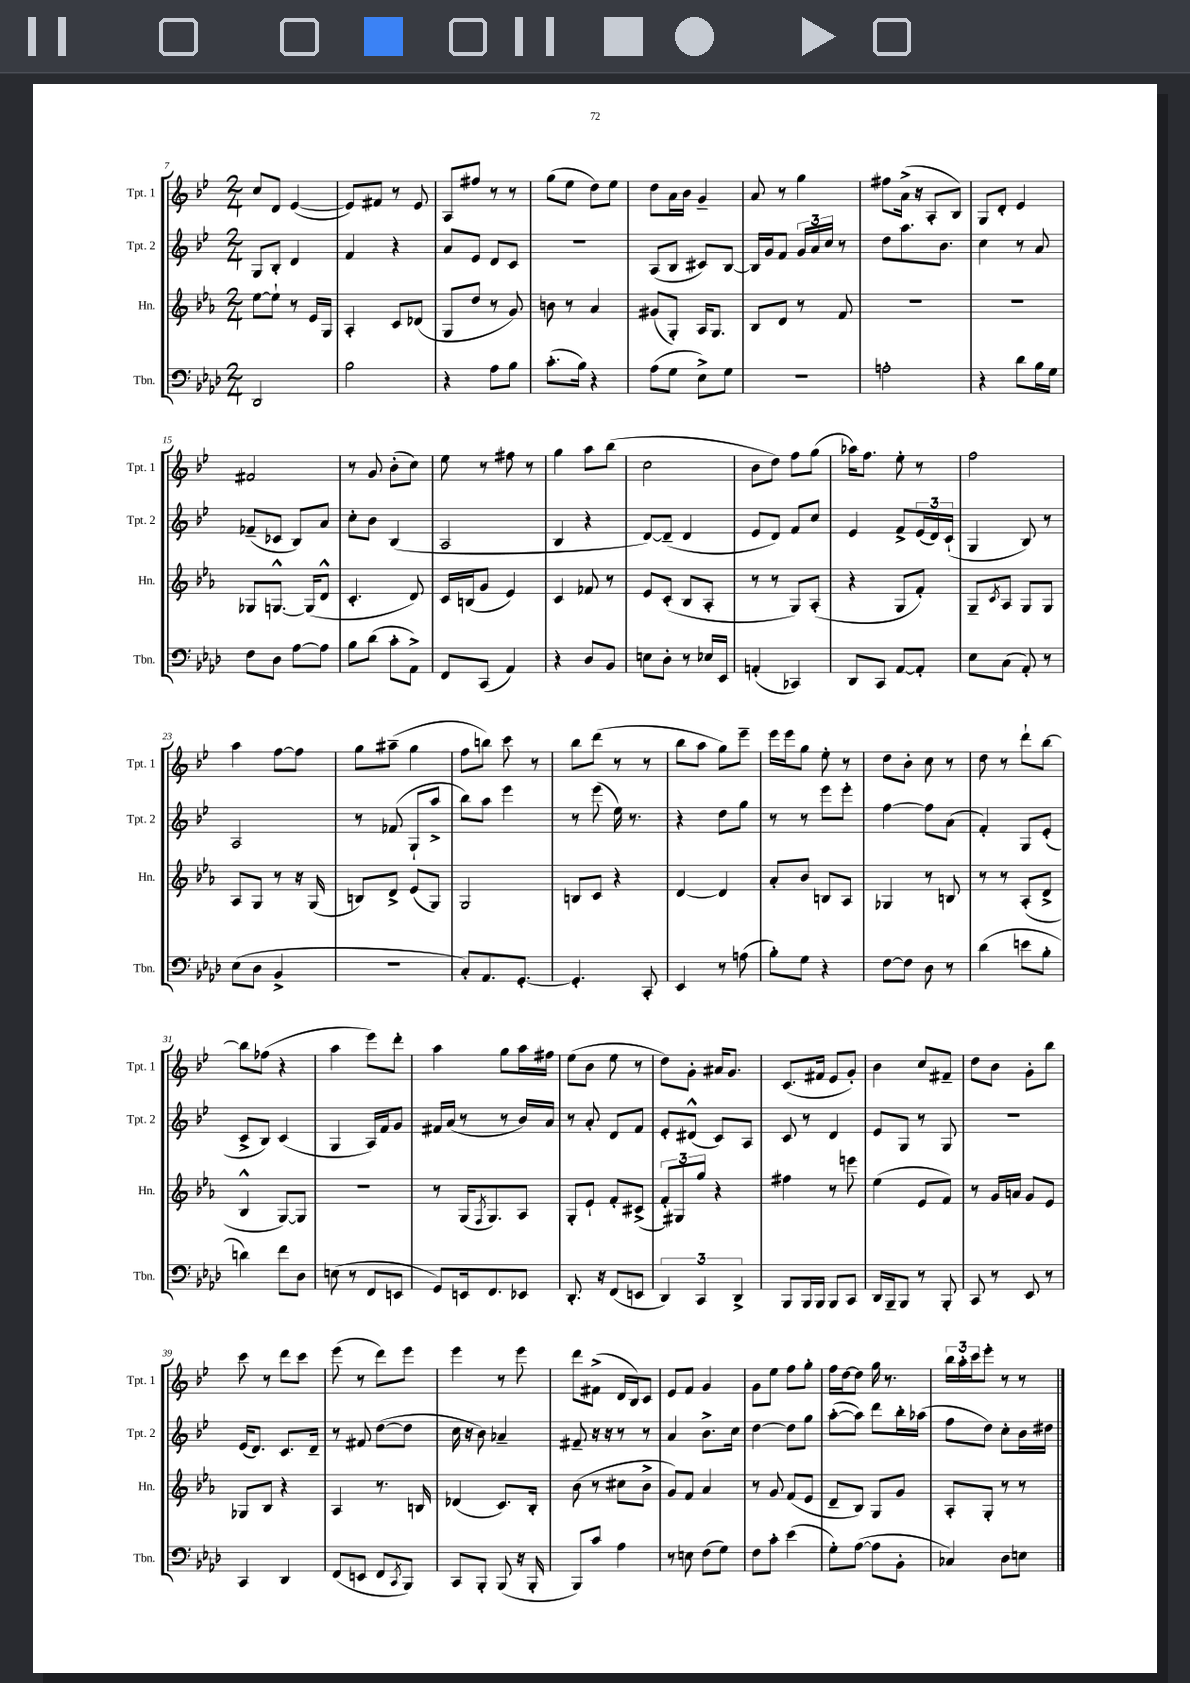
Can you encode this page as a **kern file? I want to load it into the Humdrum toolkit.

**kern	**kern	**kern	**kern
*part4	*part3	*part2	*part1
*staff4	*staff3	*staff2	*staff1
*I"Tbn.	*I"Hn.	*I"Tpt. 2	*I"Tpt. 1
*I'Tbn.	*I'Hn.	*I'Tpt. 2	*I'Tpt. 1
*clefF4	*clefG2	*clefG2	*clefG2
*k[b-e-a-d-]	*k[b-e-a-]	*k[b-e-]	*k[b-e-]
*M2/4	*M2/4	*M2/4	*M2/4
=7	=7	=7	=7
2DD-/	[8ee-\L	8G/L	8cc/L
.	8ee-`\J]	8B-'/J	8d/J
.	8r	4d/	([4e-/
.	16e-/LL	.	.
.	16G/JJ	.	.
=8	=8	=8	=8
2B-\	4A-'/	4f/	8e-/L])
.	.	.	8f#X/J
.	8c/L	4r	8r
.	(8d-X/J	.	8e-/
=9	=9	=9	=9
4r	8G/L	8a/L	8A/L
.	8dd/J	8e-/J	8ff#X/J
8A-\L	8r	8d/L	8r
8B-\J	8g/)	8c/J	8r
=10	=10	=10	=10
(8.c'\L	8bn\	2r	(8gg\L
.	8r	.	8ee-\J
16B-\Jk)	.	.	.
4r	4a-/	.	8dd\L)
.	.	.	8ee-\J
=11	=11	=11	=11
(8A-\L	(8g#X/L	(8A/L	8dd\L
8G\J	8G'/J)	8B-/J	16a\L
.	.	.	16b-\JJ
8E-^\L)	16A-/KL	8c#X/L)	4g~/
.	8.G/J	.	.
8G\J	.	[8B-/J	.
=12	=12	=12	=12
2r	8B-/L	16B-/LL]	8a/
.	.	16g/J	.
.	8d/J	8f/J	8r
.	8r	24g/LL	4gg\
.	.	24a/	.
.	.	24cc/JJ	.
.	8f/	8r	.
=13	=13	=13	=13
2An'\	2r	8dd\L	8ff#X\L
.	.	8.aa\	(16a^\Jk
.	.	.	16r
.	.	.	8A'/L
.	.	8.b-\J	.
.	.	.	8B-/J)
=14	=14	=14	=14
4r	2r	4cc\	8G/L
.	.	.	8d'/J
8d-\L	.	8r	4e-/
16B-\L	.	8a/	.
16G\JJ	.	.	.
!!LO:LB:g=z
=15	=15	=15	=15
8F\L	8G-X/L	(8f-X~/L	2f#X/
8D-\J	[8.Gn^^/J	8c-X/J	.
[8A-\L	.	8B-/L)	.
.	(16G/KL]	.	.
8A-\J]	8d^^/J	8a/J	.
=16	=16	=16	=16
8B-\L	4.c'/	8cc'\L	8r
(8d-\J	.	8b-\J	8g/
8c'\L	.	(4B-/	(8b-'\L
8AA-^\J)	8d/)	.	8cc\J)
=17	=17	=17	=17
8FF/L	16c/LL	2A/	8ee-\
.	(16Bn/J	.	.
(8CC/J	8g/J	.	8r
4AA-/)	4e-/)	.	8ff#X\
.	.	.	8r
=18	=18	=18	=18
4r	4c/	4B-/	4gg\
8D-/L	8f-X/	4r	8aa\L
8BB-/J	8r	.	(8bb-\J
=19	=19	=19	=19
8En\L	8e-/L	[8d/L)	2cc\
8D-'\J	(8c'/J	(8d~/J]	.
8r	8B-/L	4d/	.
16E-X/LL	8A-'/J	.	.
16EE-/JJ	.	.	.
=20	=20	=20	=20
(4AAn'/	8r	8e-/L	8b-\L
.	8r	8d/J)	8dd\J)
4CC-X/)	8G/L)	8f/L	8ff\L
.	(8A-'/J	8cc/J	(8gg\J
=21	=21	=21	=21
8DD-/L	4r	4e-/	16aa-X\KL)
.	.	.	8.ff\J
8CC/J	.	.	.
[8AA-/L	8G/L	8f^/L	8ee-'\
8AA-'/J]	8f'/J)	(24e-/L	8r
.	.	24d/)	.
.	.	(24c`/JJ	.
=22	=22	=22	=22
8E-\L	8G~/L	4G/	2ff\
.	8qc/	.	.
(8C\J	8A-/J	.	.
8AA-'/)	8G/L	8B-/)	.
8r	8G/J	8r	.
!!LO:LB:g=z
=23	=23	=23	=23
(8E-\L	8A-/L	2A/	4aa\
8D-\J	8G/J	.	.
4BB-^/	8r	.	[8ff\L
.	16r	.	8ff\J]
.	(16G/	.	.
=24	=24	=24	=24
2r	8Bn/L)	8r	8gg\L
.	8d^/J	(8f-X/	(8aa#X~\J
.	(8e-/L	8G`/L	4gg\
.	8G/J)	8aa^/J	.
=25	=25	=25	=25
8C'/L)	2G/	8bb-\L)	8ff\L
8.AA-/	.	8aa\J	8bbn\J)
.	.	4eee-\	8ccc\
[8.GG'/J	.	.	.
.	.	.	8r
=26	=26	=26	=26
4.GG'/]	8Bn/L	8r	8bb-\L
.	8c/J	(8eee-\	(8ddd\J
.	4r	16ee-\)	8r
.	.	8.r	.
8CC'/	.	.	8r
=27	=27	=27	=27
4EE-/	[4d/	4r	8bb-\L
.	.	.	8aa\J
8r	4d/]	8dd\L	8gg\L)
(8An\	.	8gg\J	8eee-~\J
=28	=28	=28	=28
8B-'\L)	8a-'/L	8r	16eee-\LL
.	.	.	16eee-\J
8G\J	8b-/J	8r	8gg\J
4r	8Bn/L	8eee-\L	8ee-'\
.	8A-/J	8eee-'\J	8r
=29	=29	=29	=29
[8F\L	4G-X/	[4ff\	8dd\L
8F\J]	.	.	8b-'\J
8D-\	8r	8ff\L]	8cc\
8r	8Bn/	(8a\J	8r
=30	=30	=30	=30
(4d-\	8r	4f'/)	8dd\
.	8r	.	8r
8en\L	(8A-'/L	8G/L	8ddd`\L
8B-'\J	8d^/J	(8e-'/J	[8bb-\J
!!LO:LB:g=z
=31	=31	=31	=31
4dn\)	4B-^^/	8c^/L	8bb-\L]
.	.	8B-/J)	(8ff-X\J
8f\L	[8G/L)	(4c/	4r
8D-\J	8G/J]	.	.
=32	=32	=32	=32
(8En\	2r	4G/	4aa\
8r	.	.	.
8FF/L	.	16A/LL)	8eee-\L)
.	.	16f/J	.
8EEn/J	.	8g/J	8ddd'\J
=33	=33	=33	=33
8GG/L)	8r	16f#X/LL	4aa\
.	.	(16a/JJ	.
16EEn/k	(16G/KL	8r	.
.	8qF/	.	.
8.FF/	8.G/)	.	.
.	.	8r	8gg\L
8EE-X/J	8A-/J	16b-/LL)	16aa\L
.	.	16a/JJ	16ff#X\JJ
=34	=34	=34	=34
8.DD-'/	8G'/L	8r	(8ee-\L
.	8e-`/J	8a'/	8b-\J
16r	.	.	.
(8FF/L	8f'/L	8d/L	8ee-\
8EEn/J	(8c#X^/J	8f/J	8r
=35	=35	=35	=35
6DD-/)	12f'/L)	8e-'/L	8dd\L)
.	12G#X/	.	.
.	.	(8d#X^^/J	8g'\J
6CC/	12gg/J	.	.
.	4r	8c/L)	16a#X/KL
.	.	.	8.g/J
6DD-^/	.	.	.
.	.	8A/J	.
=36	=36	=36	=36
8BBB-/L	4ff#X\	8c/	(8.c/L
16BBB-/L	.	8r	.
16BBB-/JJ	.	.	16f#X/Jk
8BBB-/L	8r	4d/	8e-/L
8CC/J	8eeen\	.	8g'/J)
=37	=37	=37	=37
16DD-/LL	(4ee-\	8e-/L	4b-\
16BBB-~/J	.	.	.
8BBB-/J	.	8G/J	.
8r	8e-/L	8r	8cc/L
8BBB-'/	8f/J)	8G/	8f#X~/J
=38	=38	=38	=38
8CC/	8r	2r	8dd\L
8r	16g/LL	.	8b-\J
.	16an/JJ	.	.
8EE-/	8g/L	.	8g'\L
8r	8e-/J	.	8bb-\J
!!LO:LB:g=z
=39	=39	=39	=39
4CC/	8G-X/L	(16e-/KL	8ccc\
.	.	8.d/J)	.
.	8B-/J	.	8r
4DD-/	4r	8.c/L	8ddd\L
.	.	.	8ccc\J
.	.	16d~/Jk	.
=40	=40	=40	=40
(8FF/L	4A-/	8r	(8eee-\
8EEn/J	.	8f#X/	8r
8FF/L	8.r	([8dd\L	8ddd\L)
8qCC/	.	.	.
8BBB-/J)	.	8dd\J]	8eee-\J
.	16Bn/	.	.
=41	=41	=41	=41
8CC/L	(4d-X/	16cc\	4eee-\
.	.	16r	.
8BBB-'/J	.	8b-\)	.
(8BBB-/	8.c/L)	4a-X~/	8r
16r	.	.	8eee-\
16BBB-'/	16B-'/Jk	.	.
=42	=42	=42	=42
8BBB-/L)	(8b-\	8f#X~/	8ddd\L
8c/J	8r	16r	(8f#X^\J
.	.	16r	.
4A-\	8cc#X\L	8r	16d/LL
.	.	.	16B-/J)
.	8b-^\J	8r	8c/J
=43	=43	=43	=43
8r	8g/L)	4a/	8e-/L
8En\	8f/J	.	8f/J
(8F\L	4a-/	8.b-^\L	4g/
8G\J)	.	.	.
.	.	16cc\Jk	.
=44	=44	=44	=44
8F\L	8r	[4dd\	8g\L
8c'\J	8g/	.	8ee-\J
(4e-\	(8f/L	8dd\L]	8ff\L
.	8e-/J	8gg\J	8gg'\J
=45	=45	=45	=45
8G'\L)	8d~/L	([8aa'\L	16ff\LL
.	.	.	[16dd\J
([8A-\J	8B-/J)	8aa\J])	8dd\J]
8A-\L]	8G/L	8ddd\L	16gg\
.	.	.	8.r
8BB-'\J	8g/J	16bb-'\L	.
.	.	(16aa-X\JJ	.
=46	=46	=46	=46
4C-X/)	8A-'/L	8ff\L	24bb-\LL
.	.	.	24aa'\
.	.	.	24ccc\J
.	8G'/J	8dd\J)	8eee-'\J
8D-\L	8r	8cc'\L	8r
8En\J	8r	16b-\L	8r
.	.	16dd#X\JJ	.
==	==	==	==
*-	*-	*-	*-
